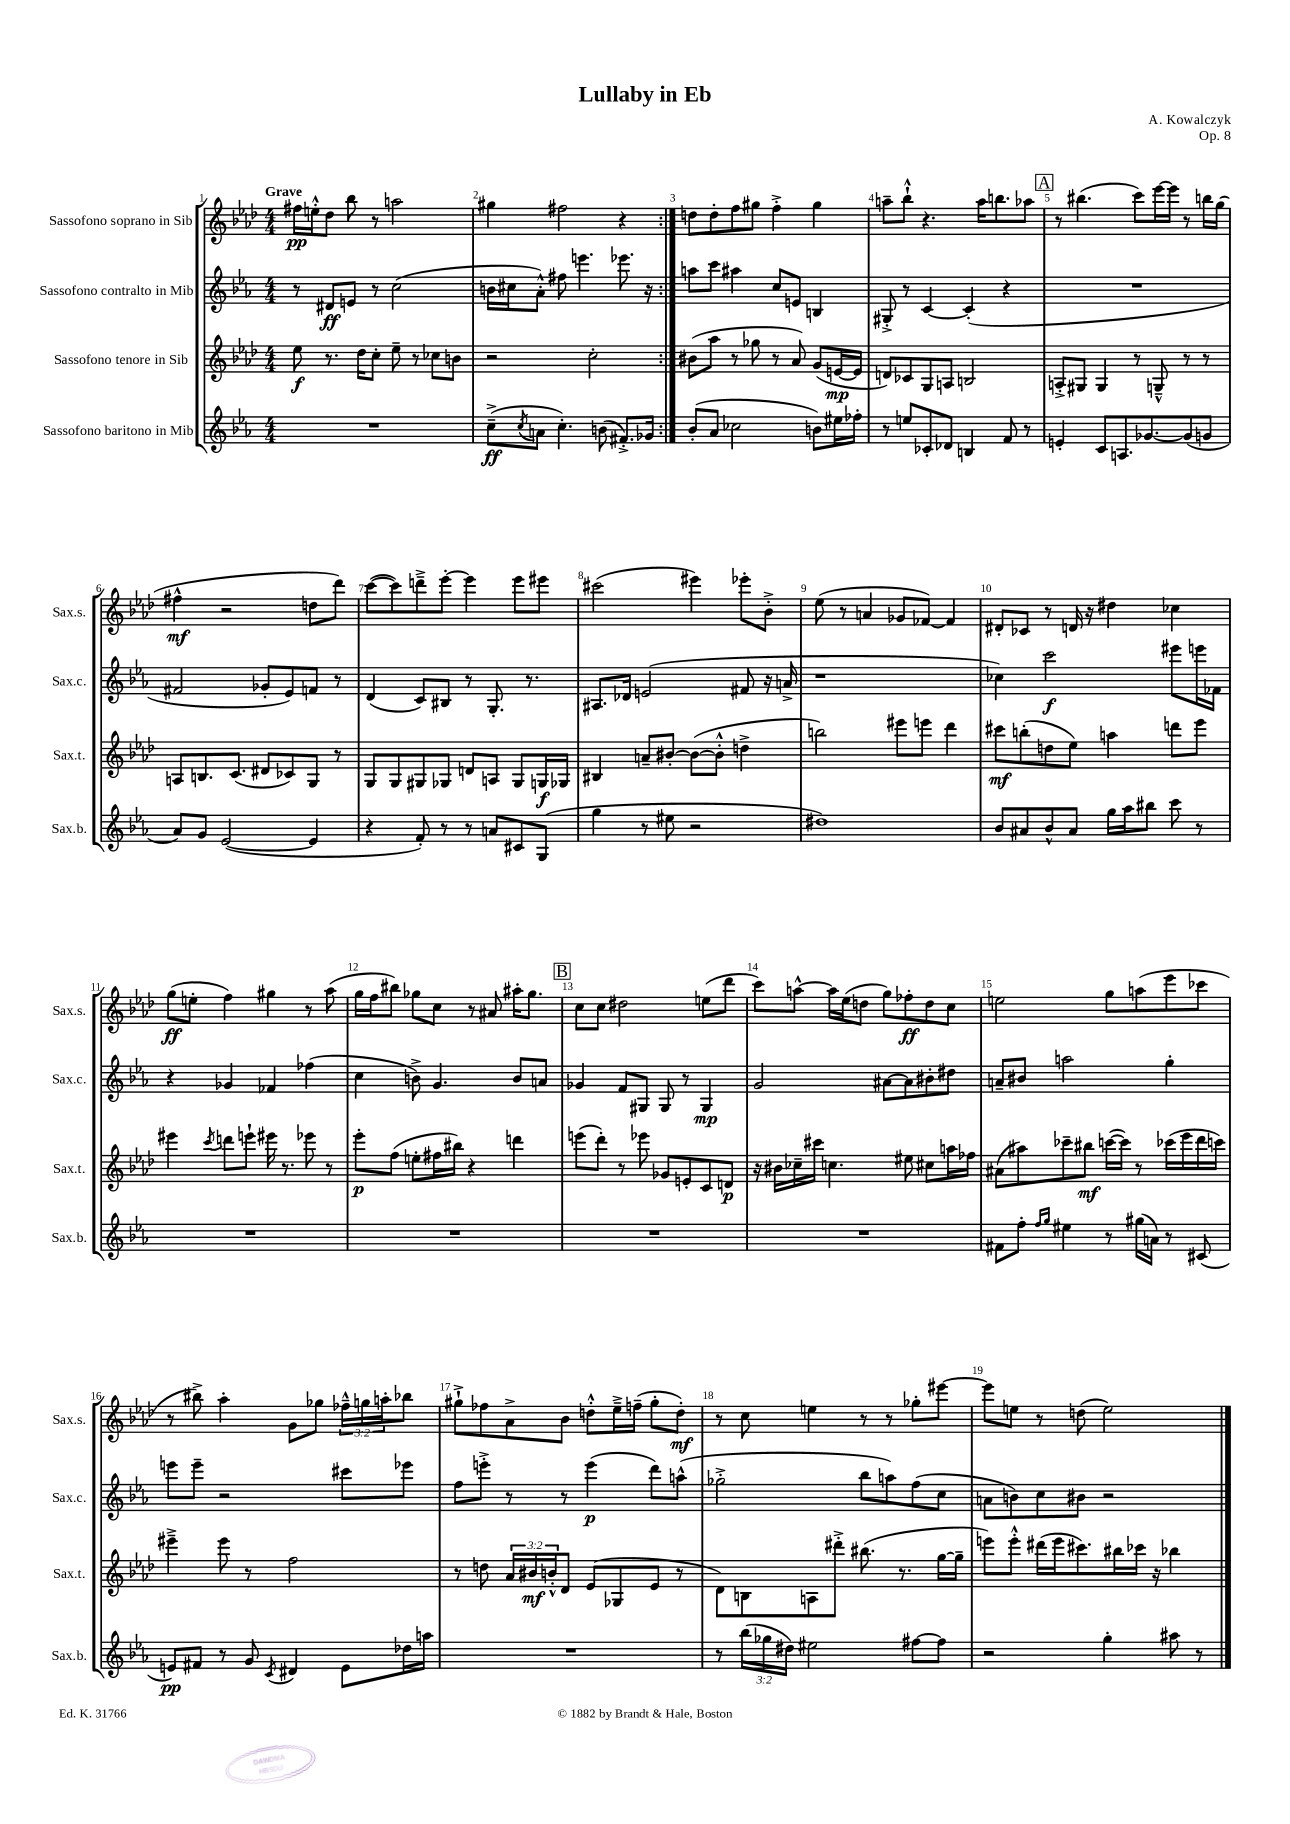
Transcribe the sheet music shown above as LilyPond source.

\header { title = "Lullaby in Eb" composer = "A. Kowalczyk" opus = "Op. 8" }
<<
\new StaffGroup <<
\new Staff = "s0" \with { instrumentName = "Sassofono soprano in Sib" shortInstrumentName = "Sax.s." } {
    \clef treble \key aes \major \numericTimeSignature \time 4/4 \override Staff.TupletNumber.text = #tuplet-number::calc-fraction-text \tempo "Grave"
    \repeat volta 2 { fis''16\pp e''16-.-^ des''8 bes''8 r8 a''2 |
    gis''4 fis''2 r4 | }
    d''8 d''8-. f''8 gis''8 f''4-.-> gis''4 |
    a''8-- bes''8-!-^ r4. a''16 b''8. aes''8 |
    \mark \markup { \box "A" } r8 bis''4.( c'''8) ees'''16~ ees'''16 r8 b''16 g''16( |
    fis''4-^\mf r2 d''8 des'''8) |
    c'''8~( c'''8) d'''8---> ees'''8~-. ees'''4 ees'''8 eis'''8 |
    cis'''2( eis'''4) ees'''8-. bes'8-.-> |
    ees''8( r8 a'4 ges'8 fes'8~) fes'4 |
    dis'8-. ces'8 r8 d'16 r16 dis''4 ces''4 |
    g''8\ff( e''8-. f''4) gis''4 r8 aes''8( |
    g''16 f''16 bis''8) ges''8 c''8 r8 ais'8 ais''16-. ges''8. |
    \mark \markup { \box "B" } c''8 c''8 dis''2 e''8( des'''8 |
    c'''8) a''8~-^ a''16 ees''16( d''8 g''8) fes''8-.\ff d''8 c''8 |
    e''2 g''8 a''8( ees'''8 ces'''8 |
    r8 bis''8->) aes''4-. g'8 ges''8 \tuplet 3/2 { fes''16---^ g''16 a''16-. } bes''8 |
    gis''8-!-> fes''8 aes'8-> bes'8 d''8-.-^ ees''16---> f''16--( gis''8-. d''8-.\mf) |
    r8 c''8 e''4 r8 r8 ges''8-. eis'''8~ |
    eis'''8 e''8 r8 d''8( e''2) \bar "|." |
}
\new Staff = "s1" \with { instrumentName = "Sassofono contralto in Mib" shortInstrumentName = "Sax.c." } {
    \clef treble \key ees \major \numericTimeSignature \time 4/4
    \repeat volta 2 { r8 dis'8\ff e'8 r8 c''2( |
    b'16 cis''16 aes'8-.-^) fis''8 e'''4. ees'''8. r16 | }
    a''8 c'''8 ais''4 c''8 e'8 b4 |
    gis8-.-> r8 c'4~ c'4-.( r4 |
    \mark \markup { \box "A" } R1 |
    fis'2 ges'8-. ees'8) f'8 r8 |
    d'4( c'8) bis8 r8 g8.-. r8. |
    ais8. des'16 e'2( fis'8 r16 a'16-> |
    r1 |
    ces''4) c'''2\f eis'''8 e'''16 fes'16 |
    r4 ges'4 fes'4 fes''4( |
    c''4 b'8->) g'4. b'8 a'8 |
    \mark \markup { \box "B" } ges'4 f'8 gis8 gis8 r8 gis4\mp |
    g'2 ais'8~ ais'8 bis'8-. dis''8 |
    a'8-- bis'8 a''2 g''4-. |
    e'''8 e'''8-- r2 cis'''8 ees'''8 |
    f''8 e'''8-.-> r8 r8 e'''4\p( d'''8) a''8-^( |
    ges''2-.-> bes''8 a''8) f''8( c''8 |
    a'8 b'8) c''8 bis'8 r2 \bar "|." |
}
\new Staff = "s2" \with { instrumentName = "Sassofono tenore in Sib" shortInstrumentName = "Sax.t." } {
    \clef treble \key aes \major \numericTimeSignature \time 4/4 \override Staff.TupletNumber.text = #tuplet-number::calc-fraction-text
    \repeat volta 2 { ees''8\f r8. des''16 c''8-. ees''8-- r8 ces''8 b'8 |
    r2 c''2-. | }
    bis'8( aes''8 r8 ges''8 r8 aes'8) g'8( e'16~\mp e'16 |
    d'8) ces'8 g8 a8 b2 |
    \mark \markup { \box "A" } a8-.-> gis8 gis4 r8 g8---^ r8 r8 |
    a8 b8. c'8.( dis'8 ces'8) g8 r8 |
    g8 g8 gis8 ges8 d'8 a8 ges8 g16\f ges16 |
    bis4 a'8-- bis'8~-. bis'8~( bis'8-.-^ d''4-> |
    b''2) eis'''8 e'''8 des'''4 |
    cis'''8\mf b''8-.( d''8 ees''8) a''4 d'''8 ees'''8 |
    eis'''4 \acciaccatura { c'''8 } d'''8 e'''8-! eis'''16 r8. ees'''8 r8 |
    ees'''8-.\p f''8( e''8-. fis''16 bis''16) r4 d'''4 |
    \mark \markup { \box "B" } e'''8( des'''8-.) r8 ees'''8 ges'8 e'8-. c'8 d'8\p |
    r16 bis'16 ces''16-- cis'''16 c''4. eis''8 cis''8 a''16 fes''16 |
    ais'8( ais''8) ces'''8-- bis''8\mf c'''16~( c'''16) r8 ces'''16( ees'''16 des'''16 c'''16) |
    eis'''4---> eis'''8 r8 f''2 |
    r8 d''8 \tuplet 3/2 { aes'16 bis'16\mf b'16-.-^ } des'8 ees'8( ges8 ees'8 r8 |
    des'8) b8 a8 dis'''8-.-> bis''8.( r8. g''16~ g''16-- |
    e'''8) e'''8-.-^ dis'''16( e'''16 cis'''8.) bis''16 ces'''16 r16 bes''4 \bar "|." |
}
\new Staff = "s3" \with { instrumentName = "Sassofono baritono in Mib" shortInstrumentName = "Sax.b." } {
    \clef treble \key ees \major \numericTimeSignature \time 4/4 \override Staff.TupletNumber.text = #tuplet-number::calc-fraction-text
    \repeat volta 2 { R1 |
    c''8--->\ff( \acciaccatura { c''8 } a'8 c''4.-.) b'8( fis'8.-.->) ges'16 | }
    bes'8-.( aes'8 ces''2 b'8) eis''16 fes''16-. |
    r8 e''8 ces'8-. des'8 b4 f'8 r8 |
    \mark \markup { \box "A" } e'4-. c'8 a8. ges'8.~ ges'8( g'8 |
    aes'8) g'8 ees'2~( ees'4 |
    r4 f'8-.) r8 r8 a'8 cis'8 g8( |
    g''4 r8 eis''8 r2 |
    dis''1) |
    bes'8 ais'8 bes'8-^ ais'8 g''16 aes''16 bis''8 c'''8 r8 |
    R1 |
    R1 |
    \mark \markup { \box "B" } R1 |
    R1 |
    fis'8 f''8-. \grace { f''16 g''16 } eis''4 r8 gis''16( a'16) r8 cis'8( |
    e'8\pp) fis'8 r8 g'8 \acciaccatura { c'8 } dis'4 e'8 des''16 a''16 |
    R1 |
    r8 \tuplet 3/2 { bes''16( ges''16 dis''16) } eis''2 fis''8~ fis''8 |
    r2 g''4-. ais''8 r8 \bar "|." |
}
>>
>>
\layout { \context { \Score \override BarNumber.break-visibility = ##(#f #t #t) barNumberVisibility = #all-bar-numbers-visible } }
